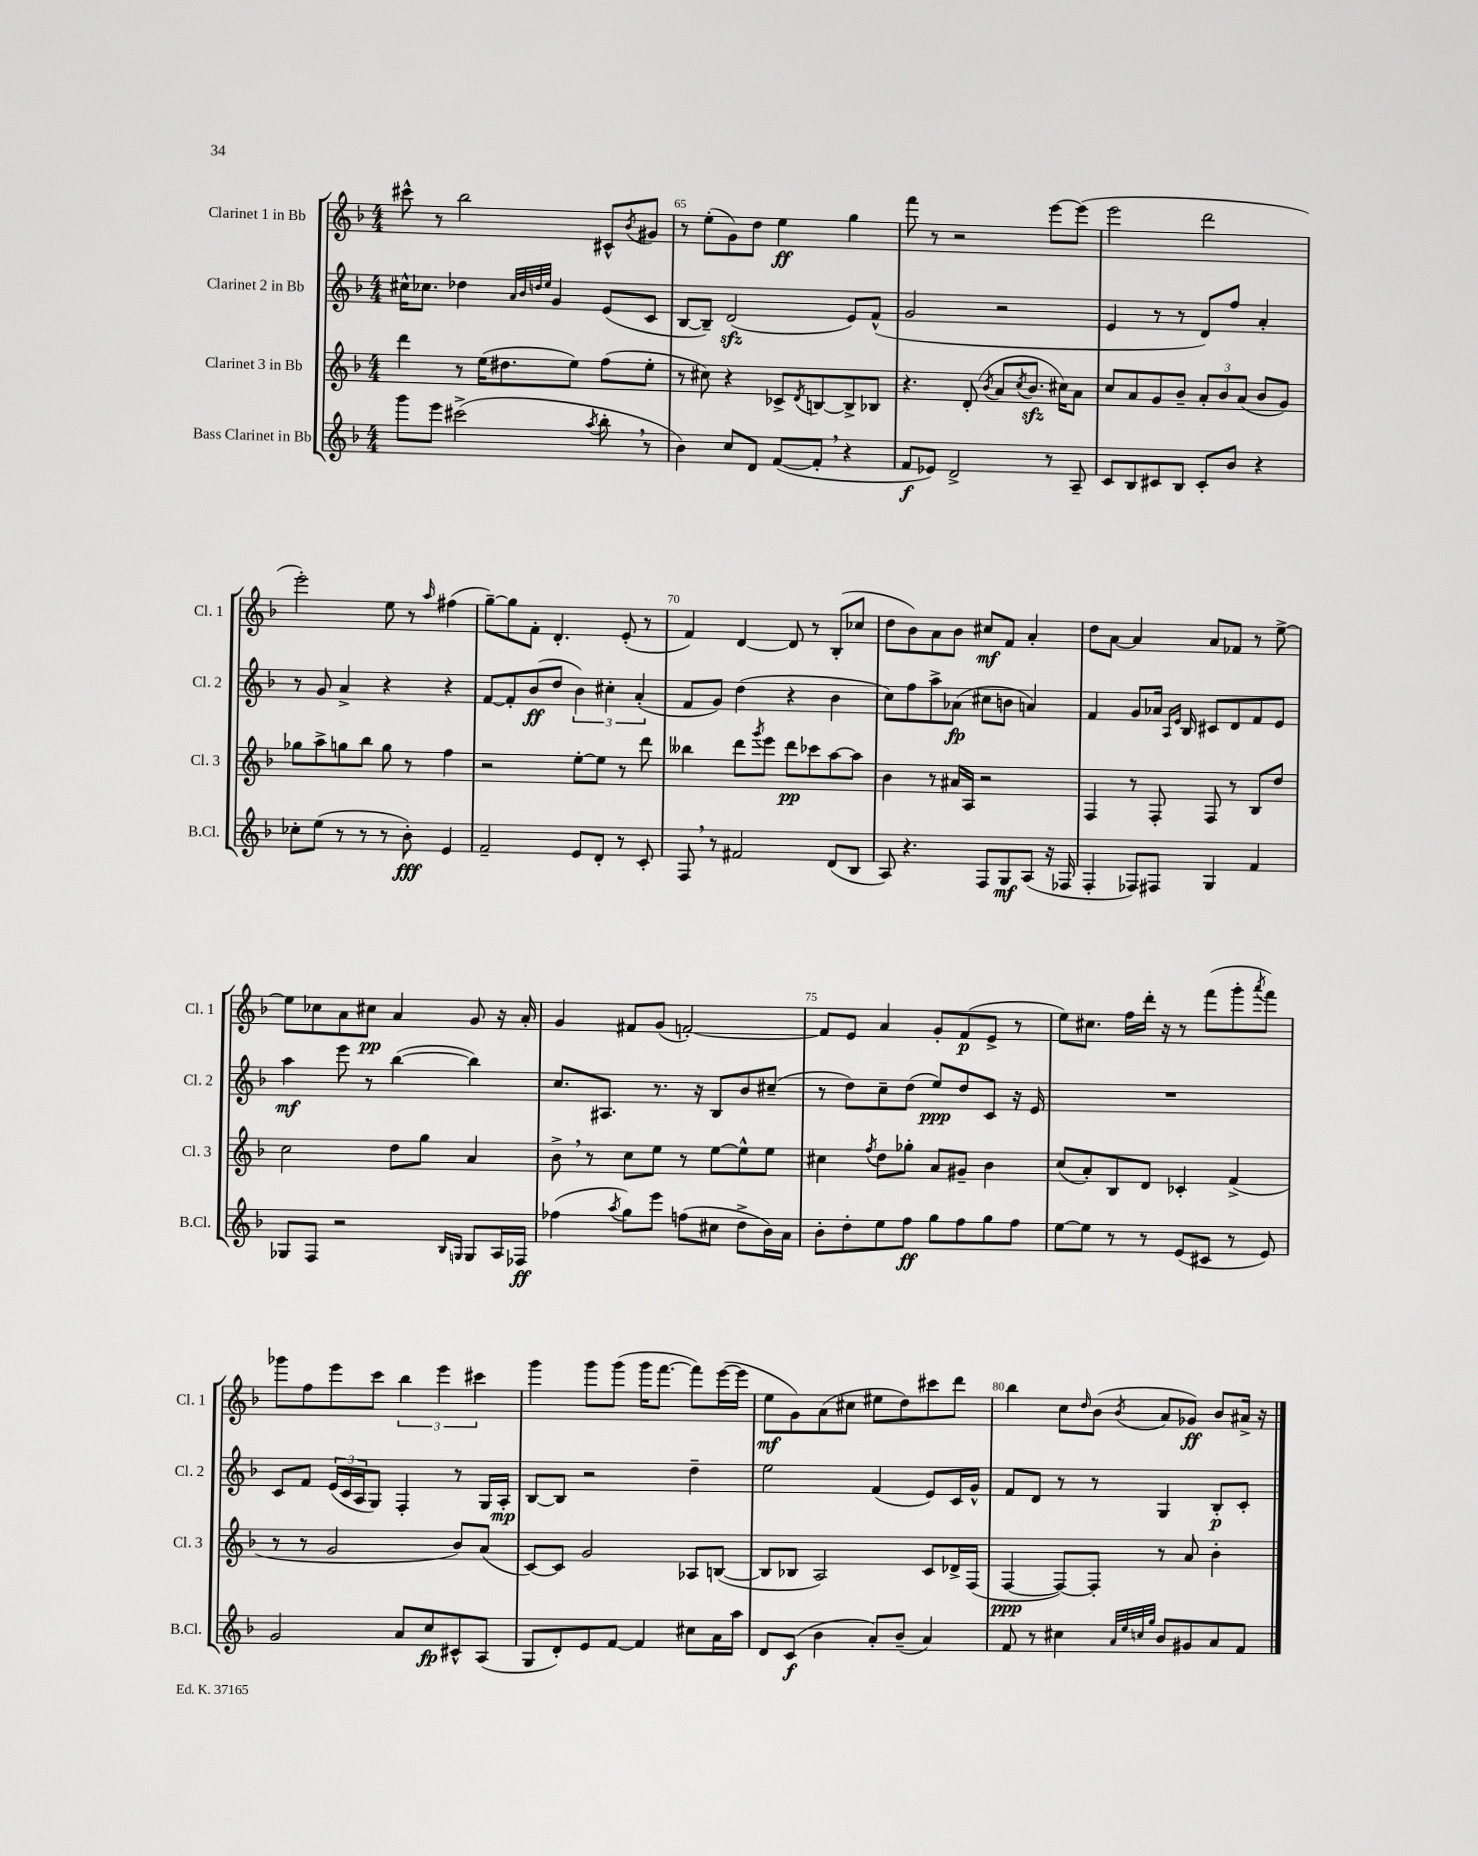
<<
\new StaffGroup <<
\new Staff = "s0" \with { instrumentName = "Clarinet 1 in Bb" shortInstrumentName = "Cl. 1" } {
    \clef treble \key f \major \numericTimeSignature \time 4/4
    cis'''8-^ r8 bes''2 cis'8-^ \acciaccatura { bes'8 } gis'8 |
    r8 e''8-.( g'8) d''8 e''4\ff g''4 |
    f'''8 r8 r2 e'''8~ e'''8( |
    e'''2 d'''2 |
    e'''2-.) e''8 r8 \grace { a''16 } fis''4( |
    g''8~--) g''8 f'8-. d'4.-. e'8-.( r8 |
    f'4) d'4~ d'8 r8 bes8-.( ces''8 |
    d''8 bes'8) a'8 bes'8 cis''8\mf f'8 a'4-. |
    d''8 a'8~ a'4 a'8 fes'8 r8 e''8~-> |
    e''8 ces''8 a'8 cis''8\pp a'4 g'8 r16 a'16-. |
    g'4 fis'8 g'8( f'2~-.) |
    f'8 e'8 a'4 g'8-. f'8\p( e'8-> r8 |
    e''8) cis''8. f''16 d'''16-. r16 r8 f'''8( g'''8-. \acciaccatura { a'''8 } f'''8) |
    ges'''8 f''8 e'''8 c'''8 \tuplet 3/2 { bes''4 e'''4 cis'''4 } |
    g'''4 g'''8 g'''8( g'''16 f'''8.~ f'''8) e'''16~( e'''16 |
    e''8\mf g'8) a'8( cis''8 eis''8 d''8) cis'''8 d'''8 |
    bes''4 c''8 \grace { d''16 } bes'8( \acciaccatura { bes'8 } a'8 ges'8\ff) bes'8 ais'16-> r16 \bar "|." |
}
\new Staff = "s1" \with { instrumentName = "Clarinet 2 in Bb" shortInstrumentName = "Cl. 2" } {
    \clef treble \key f \major \numericTimeSignature \time 4/4
    cis''16-^ ces''8. des''4 \grace { a'32 bes'32 d''32 e''32 } g'4 e'8( c'8 |
    bes8~ bes8--) d'2\sfz( e'8) f'8-^( |
    g'2 r2 |
    e'4 r8 r8 d'8) f''8 a'4-. |
    r8 g'8 a'4-> r4 r4 |
    f'8~ f'8-. bes'8\ff( d''8 \tuplet 3/2 { bes'4) cis''4-. a'4-.( } |
    f'8 g'8) d''4( r4 bes'4 |
    c''8) f''8 a''8-> aes'8\fp( cis''8 b'8 a'4) |
    f'4 g'8 aes'16 \grace { a16 e'16 } bes16 cis'8 d'8 f'8 e'8 |
    a''4\mf e'''8 r8 bes''4~( bes''4) |
    c''8. ais8. r8. r16 bes8 bes'8 cis''8--( |
    r8 d''8) c''8-- d''8( e''8\ppp) d''8 c'8 r16 e'16 |
    R1 |
    c'8 f'8 \tuplet 3/2 { e'16( c'16 a16 } g8) f4-. r8 g16 a16-.\mp |
    bes8~ bes8 r2 d''4-- |
    e''2 f'4( e'8) c'16 g'16-^ |
    f'8 d'8 r8 r8 g4 bes8-.\p c'8-. \bar "|." |
}
\new Staff = "s2" \with { instrumentName = "Clarinet 3 in Bb" shortInstrumentName = "Cl. 3" } {
    \clef treble \key f \major \numericTimeSignature \time 4/4
    d'''4 r8 e''16( dis''8. e''8) f''8( e''8-. |
    r8 cis''8) r4 ces'8-> \acciaccatura { d'8 } b8~ b8-> bes8 |
    r4. d'8-.( \acciaccatura { bes'8 } a'8 \acciaccatura { c''8 } bes'8.\sfz cis''16) a'8 |
    c''8 a'8 g'8 bes'8-- \tuplet 3/2 { a'8-. bes'8 a'8( } bes'8 g'8) |
    ges''8 a''8-> g''8 bes''8 g''8 r8 f''4 |
    r2 e''8~-. e''8 r8 d'''8 |
    beses''4 d'''8 \acciaccatura { g'''8 } e'''8 d'''8\pp ces'''8 a''8~ a''8 |
    bes'4 r8 ais'16 a16 r2 |
    f4 r8 f8-. f8 r8 bes8 d''8 |
    c''2 d''8 g''8 a'4 |
    bes'8-> \breathe r8 c''8 e''8 r8 e''8~ e''8-^ e''8 |
    cis''4 \acciaccatura { f''8 } d''8 ges''8-. a'8 gis'8-- bes'4 |
    c''8( a'8-.) bes8 d'8 ces'4-. f'4->( |
    r8 r8 g'2 bes'8) a'8( |
    c'8~) c'8 g'2 aes8 b8~( |
    b8 bes8 a2) c'8 des'16-> f16( |
    f4~\ppp f8~) f8-. r8 a'8 bes'4-. \bar "|." |
}
\new Staff = "s3" \with { instrumentName = "Bass Clarinet in Bb" shortInstrumentName = "B.Cl." } {
    \clef treble \key f \major \numericTimeSignature \time 4/4
    g'''8 e'''8 cis'''2->( \acciaccatura { a''8 } bes''8-. \breathe r8 |
    bes'4) c''8 d'8 f'8~( f'8-. \breathe r4 |
    f'8\f ees'8) d'2-> r8 a8-- |
    c'8 bes8 cis'8 bes8 cis'8-. bes'8 r4 |
    ces''8-. e''8( r8 r8 r8 bes'8-.\fff) e'4 |
    f'2-- e'8 d'8-. r8 c'8-. |
    f8 \breathe r8 fis'2 d'8( bes8 |
    a8) r4. f8 g8\mf a8( r16 fes16 |
    f4-. fes8) fis8 g4 f'4 |
    ges8 f8 r2 \grace { bes16 g16 } g8 a16 fes16\ff |
    fes''4( \acciaccatura { a''8 } g''8) e'''8 f''8( cis''8 d''8-> bes'16) a'16 |
    bes'8-. d''8-. e''8 f''8\ff g''8 f''8 g''8 f''8 |
    e''8~ e''8 r8 r8 e'8( cis'8 r8 e'8) |
    g'2 a'8 c''8\fp cis'8-^ a8( |
    g8 d'8-.) e'8 f'8~ f'4 cis''8 a'16 a''16 |
    d'8 c'8\f( bes'4 a'8-.) bes'8--( a'4) |
    f'8 r8 cis''4 \grace { a'32 e''32 c''32 g''32 } bes'8 gis'8 a'8 f'8 \bar "|." |
}
>>
>>
\layout { \context { \Score currentBarNumber = #64 \override BarNumber.break-visibility = ##(#f #t #t) barNumberVisibility = #(every-nth-bar-number-visible 5) } }
